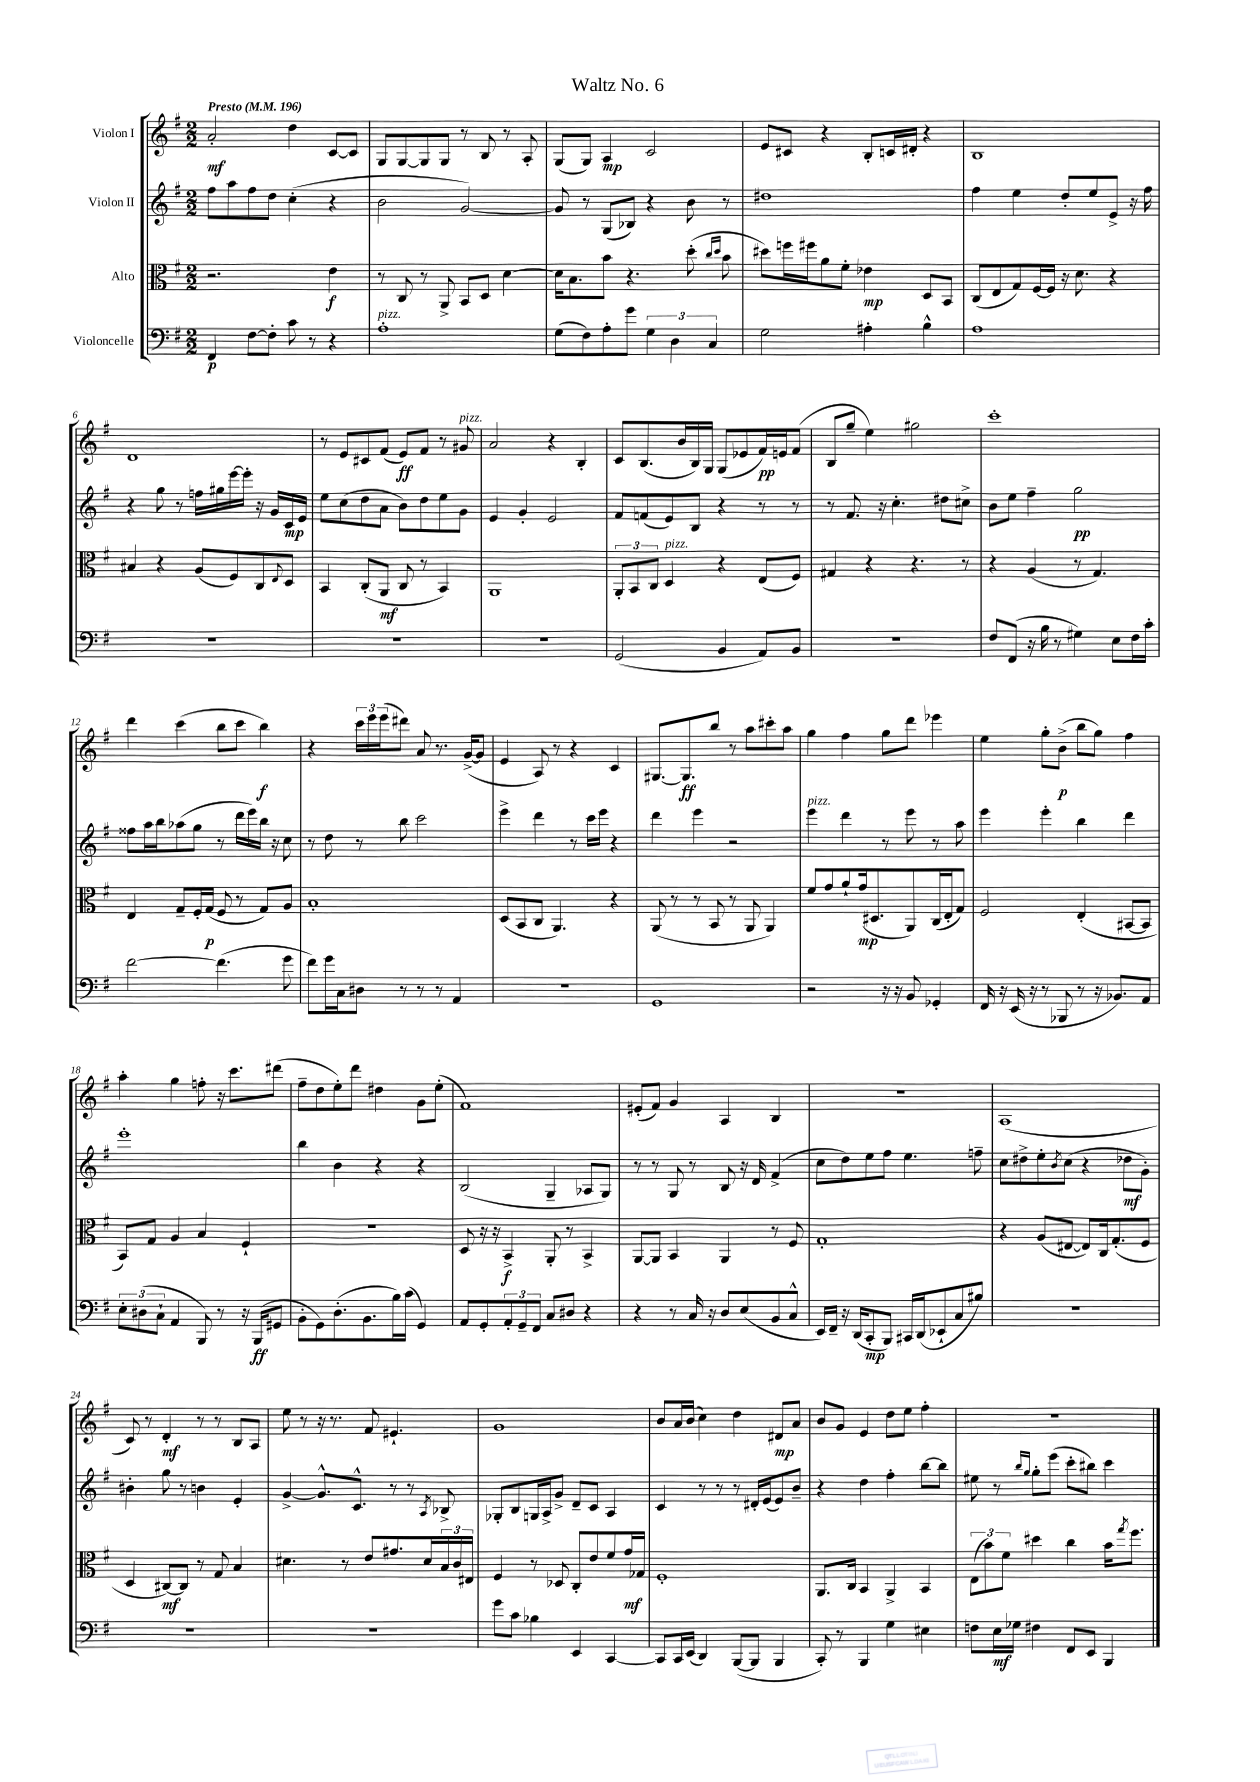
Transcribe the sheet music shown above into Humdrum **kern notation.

**kern	**dynam	**kern	**dynam	**kern	**dynam	**kern	**dynam
*part4	*part4	*part3	*part3	*part2	*part2	*part1	*part1
*staff4	*staff4	*staff3	*staff3	*staff2	*staff2	*staff1	*staff1
*I"Violoncelle	*	*I"Alto	*	*I"Violon II	*	*I"Violon I	*
*clefF4	*	*clefC3	*	*clefG2	*	*clefG2	*
*k[f#]	*	*k[f#]	*	*k[f#]	*	*k[f#]	*
*M2/2	*	*M2/2	*	*M2/2	*	*M2/2	*
*MM196	*	*MM196	*	*MM196	*	*MM196	*
=1	=1	=1	=1	=1	=1	=1	=1
!	!	!	!	!	!	!LO:TX:a:B:t=Presto	!
4FF#/	p	2.r	.	8ff#\L	.	2a'/	mf
.	.	.	.	8aa\	.	.	.
[8F#\L	.	.	.	8ff#\	.	.	.
8F#'\J]	.	.	.	8dd\J	.	.	.
8c\	.	.	.	(4cc'\	.	4dd\	.
8r	.	.	.	.	.	.	.
4r	.	4e\	f	4r	.	[8c/L	.
.	.	.	.	.	.	8c/J]	.
=2	=2	=2	=2	=2	=2	=2	=2
!LO:TX:a:i:t=pizz.	!	!	!	!	!	!	!
1A'	.	8r	.	2b\	.	8G/L	.
.	.	8C/	.	.	.	[8G/	.
.	.	8r	.	.	.	8G/]	.
.	.	8AA^/	.	.	.	8G/J	.
.	.	8BB/L	.	[2g/)	.	8r	.
.	.	8D/J	.	.	.	8B/	.
.	.	[4d\	.	.	.	8r	.
.	.	.	.	.	.	8A'/	.
=3	=3	=3	=3	=3	=3	=3	=3
(8G\L	.	16d\KL]	.	8g/]	.	(8G/L	.
.	.	8.B\	.	.	.	.	.
8F#\)	.	.	.	8r	.	8G/J)	.
8A'\	.	8b\J	.	(8G/L	.	4A/	mp
8g\J	.	4.r	.	8B-X/J)	.	.	.
6G\	.	.	.	4r	.	2c/	.
6D\	.	.	.	.	.	.	.
.	.	(8dd'\	.	8b\	.	.	.
6C/	.	.	.	.	.	.	.
.	.	16qqcc/LL	.	.	.	.	.
.	.	16qqdd/JJ	.	.	.	.	.
.	.	8b\	.	8r	.	.	.
=4	=4	=4	=4	=4	=4	=4	=4
2G\	.	8dd#X\L)	.	1dd#X	.	8e/L	.
.	.	16ffn\L	.	.	.	8c#X/J	.
.	.	16ff#X\J	.	.	.	.	.
.	.	8a\	.	.	.	4r	.
.	.	8f#'\J	.	.	.	.	.
4A#X'\	.	4e-X\	mp	.	.	8B'/L	.
.	.	.	.	.	.	16cn/L	.
.	.	.	.	.	.	16d#X'/JJ	.
4B^^\	.	8D/L	.	.	.	4r	.
.	.	8BB/J	.	.	.	.	.
=5	=5	=5	=5	=5	=5	=5	=5
1A	.	(8C/L	.	4ff#\	.	1B	.
.	.	8E/	.	.	.	.	.
.	.	8G/)	.	4ee\	.	.	.
.	.	[16F#/L	.	.	.	.	.
.	.	16F#/JJ]	.	.	.	.	.
.	.	16r	.	8dd'/L	.	.	.
.	.	8.d\	.	.	.	.	.
.	.	.	.	8ee/	.	.	.
.	.	4r	.	8e^/J	.	.	.
.	.	.	.	16r	.	.	.
.	.	.	.	16ff#\	.	.	.
!!LO:LB:g=z
=6	=6	=6	=6	=6	=6	=6	=6
1r	.	4B#X/	.	4r	.	1d	.
.	.	4r	.	8gg\	.	.	.
.	.	.	.	8r	.	.	.
.	.	(8A/L	.	16ffn\LL	.	.	.
.	.	.	.	16gg#X\	.	.	.
.	.	8F#/)	.	[16eee\	.	.	.
.	.	.	.	16eee'\JJ]	.	.	.
.	.	8C/	.	16r	.	.	.
.	.	.	.	16g/LL	.	.	.
.	.	8qqE/	.	.	.	.	.
.	.	8D/J	.	16c/	mp	.	.
.	.	.	.	16e/JJ	.	.	.
=7	=7	=7	=7	=7	=7	=7	=7
1r	.	4BB/	.	8ee\L	.	8r	.
.	.	.	.	(8cc\	.	8e/L	.
.	.	(8C'/L	.	8dd\	.	8c#X/	.
.	.	8AA/J	mf	8a\J	.	(8f#/J	.
.	.	8C/	.	8b\L)	.	8e/L)	ff
.	.	8r	.	8dd\	.	8f#/J	.
.	.	4BB/)	.	8ee\	.	8r	.
!	!	!	!	!	!	!LO:TX:a:i:t=pizz.	!
.	.	.	.	8g\J	.	8g#X/	.
=8	=8	=8	=8	=8	=8	=8	=8
1r	.	1AA	.	4e/	.	2a/	.
.	.	.	.	4g'/	.	.	.
.	.	.	.	2e/	.	4r	.
.	.	.	.	.	.	4B'/	.
=9	=9	=9	=9	=9	=9	=9	=9
(2GG/	.	12AA'/L	.	8f#/L	.	8c/L	.
.	.	12BB/	.	.	.	.	.
.	.	.	.	(8fn/	.	(8.B/	.
.	.	12C/J	.	.	.	.	.
!	!	!LO:TX:a:i:t=pizz.	!	!	!	!	!
.	.	4D/	.	8e/)	.	.	.
.	.	.	.	.	.	16b/L	.
.	.	.	.	8B/J	.	16B/)	.
.	.	.	.	.	.	16G/JJ	.
4BB/	.	4r	.	4r	.	(8G/L	.
.	.	.	.	.	.	8e-X/	.
8AA/L)	.	(8E/L	.	8r	.	16f#/L)	pp
.	.	.	.	.	.	16en/J	.
8BB/J	.	8F#/J)	.	8r	.	(8f#/J	.
=10	=10	=10	=10	=10	=10	=10	=10
1r	.	4G#X/	.	8r	.	8B/L	.
.	.	.	.	8.f#/	.	8gg~/J	.
.	.	4r	.	.	.	4ee\)	.
.	.	.	.	16r	.	.	.
.	.	.	.	4.cc'\	.	.	.
.	.	4.r	.	.	.	2gg#X\	.
.	.	.	.	8dd#X\L	.	.	.
.	.	8r	.	8cc#X^\J	.	.	.
=11	=11	=11	=11	=11	=11	=11	=11
8F#/L	.	4r	.	8b\L	.	1ccc'	.
(8FF#/J	.	.	.	8ee\J	.	.	.
16r	.	(4A/	.	4ff#~\	.	.	.
16B\	.	.	.	.	.	.	.
8r	.	.	.	.	.	.	.
4G#X\)	.	8r	.	2gg\	pp	.	.
.	.	4.G/)	.	.	.	.	.
8E\L	.	.	.	.	.	.	.
16F#\L	.	.	.	.	.	.	.
16c'\JJ	.	.	.	.	.	.	.
!!LO:LB:g=z
=12	=12	=12	=12	=12	=12	=12	=12
[2f#\	.	4E/	.	8ff##X\L	.	4ddd\	.
.	.	.	.	16aa\L	.	.	.
.	.	.	.	16bb\J	.	.	.
.	.	8G~/L	.	(8aa-X\	.	(4ccc\	.
.	.	16F#'/L	.	8gg\J	.	.	.
.	.	(16G/JJ	p	.	.	.	.
(4.f#\]	.	8F#/	.	8r	.	8bb\L	.
.	.	8r	.	16ddd\LL	.	8ccc\J	.
.	.	.	.	16eee\)	.	.	.
.	.	8G/L)	.	16bb\JJ	.	4bb\)	f
.	.	.	.	16r	.	.	.
8g\	.	8A/J	.	8cc\	.	.	.
=13	=13	=13	=13	=13	=13	=13	=13
8f#\L)	.	1B'	.	8r	.	4r	.
16g\L	.	.	.	8dd\	.	.	.
16C\J	.	.	.	.	.	.	.
8D#X\J	.	.	.	8r	.	24ccc\LL	.
.	.	.	.	.	.	24eee\	.
.	.	.	.	.	.	(24eee\J	.
8r	.	.	.	8bb\	.	8ddd#X\J)	.
8r	.	.	.	2ccc\	.	8a/	.
8r	.	.	.	.	.	8.r	.
4AA/	.	.	.	.	.	.	.
.	.	.	.	.	.	([16g^/KL	.
.	.	.	.	.	.	8g/J]	.
=14	=14	=14	=14	=14	=14	=14	=14
1r	.	(8D/L	.	4eee^\	.	4e/	.
.	.	8BB/	.	.	.	.	.
.	.	8C/J	.	4ddd\	.	8A/)	.
.	.	4.AA/)	.	.	.	8r	.
.	.	.	.	8r	.	4r	.
.	.	.	.	16ccc\LL	.	.	.
.	.	.	.	16eee\JJ	.	.	.
.	.	4r	.	4r	.	4c/	.
=15	=15	=15	=15	=15	=15	=15	=15
1GG	.	(8AA/	.	4ddd\	.	[8.G#X/L	.
.	.	8r	.	.	.	.	.
.	.	.	.	.	.	8.G#/]	ff
.	.	8r	.	4eee\	.	.	.
.	.	8BB/	.	.	.	8bb/J	.
.	.	8r	.	2r	.	8r	.
.	.	8AA/	.	.	.	8aa\L	.
.	.	4AA/)	.	.	.	8ccc#X'\	.
.	.	.	.	.	.	8aa\J	.
=16	=16	=16	=16	=16	=16	=16	=16
!	!	!	!	!LO:TX:a:i:t=pizz.	!	!	!
2r	.	8f#/L	.	4eee\	.	4gg\	.
.	.	8g/	.	.	.	.	.
.	.	8a`/	.	4ddd\	.	4ff#\	.
.	.	(16g/k	mp	.	.	.	.
.	.	8.D#X/	.	.	.	.	.
16r	.	.	.	8r	.	8gg\L	.
16r	.	.	.	.	.	.	.
8BB/	.	8AA/)	.	8eee\	.	8ddd\J	.
4GG-X'/	.	(16C/L	.	8r	.	4eee-X\	.
.	.	16E'/J	.	.	.	.	.
.	.	8G/J)	.	8aa\	.	.	.
=17	=17	=17	=17	=17	=17	=17	=17
16FF#/	.	2F#/	.	4eee\	.	4ee\	.
16r	.	.	.	.	.	.	.
(16EE/	.	.	.	.	.	.	.
16r	.	.	.	.	.	.	.
8r	.	.	.	4eee'\	.	8gg'\L	.
8BBB-X/	.	.	.	.	.	(8b^\J	p
8r	.	(4E'/	.	4bb\	.	8bb\L	.
16r	.	.	.	.	.	8gg\J)	.
8.BB-X/L)	.	.	.	.	.	.	.
.	.	[8BB#X/L	.	4ddd\	.	4ff#\	.
8AA/J	.	8BB#/J]	.	.	.	.	.
!!LO:LB:g=z
=18	=18	=18	=18	=18	=18	=18	=18
12E'\L	.	8BB/L)	.	1eee'	.	4aa'\	.
(12D#X\	.	.	.	.	.	.	.
.	.	8G/J	.	.	.	.	.
12C`\J	.	.	.	.	.	.	.
4AA/	.	4A/	.	.	.	4gg\	.
8BBB/)	.	4B/	.	.	.	8ffn'\	.
8r	.	.	.	.	.	16r	.
.	.	.	.	.	.	8.ccc\L	.
16r	.	4F#`/	.	.	.	.	.
(16BBB/KL	ff	.	.	.	.	.	.
8GG#X/J	.	.	.	.	.	(8ddd#X\J	.
=19	=19	=19	=19	=19	=19	=19	=19
8BB'\L	.	1r	.	4bb\	.	8ff#~\L	.
8GG\)	.	.	.	.	.	8dd\	.
(8.D'\	.	.	.	4b\	.	8ee'\)	.
.	.	.	.	.	.	8ddd\J	.
8.BB\	.	.	.	.	.	.	.
.	.	.	.	4r	.	4dd#X\	.
16B\L)	.	.	.	.	.	.	.
(16c\JJ	.	.	.	.	.	.	.
4GG/)	.	.	.	4r	.	8g\L	.
.	.	.	.	.	.	(8ee'\J	.
=20	=20	=20	=20	=20	=20	=20	=20
8AA/L	.	8D/	.	(2B/	.	1f#)	.
8GG'/	.	16r	.	.	.	.	.
.	.	16r	.	.	.	.	.
12AA'/	.	4BB^/	f	.	.	.	.
12GG~/	.	.	.	.	.	.	.
12FF#/J	.	.	.	.	.	.	.
8C/L	.	8AA'/	.	4G~/	.	.	.
8D#X/J	.	8r	.	.	.	.	.
4r	.	4BB^/	.	8A-X/L	.	.	.
.	.	.	.	8G/J)	.	.	.
=21	=21	=21	=21	=21	=21	=21	=21
4r	.	[8AA/L	.	8r	.	(8e#X'/L	.
.	.	8AA/J]	.	8r	.	8f#/J)	.
8r	.	4BB/	.	8G/	.	4g/	.
16C/	.	.	.	8r	.	.	.
16r	.	.	.	.	.	.	.
8D/L	.	4AA/	.	8B/	.	4A/	.
(8E/	.	.	.	16r	.	.	.
.	.	.	.	16d/	.	.	.
8BB/	.	8r	.	(4f#^/	.	4B/	.
8C^^/J	.	8F#/	.	.	.	.	.
=22	=22	=22	=22	=22	=22	=22	=22
16EE/LL)	.	1G'	.	8cc\L	.	1r	.
16FF#~/JJ	.	.	.	.	.	.	.
16r	.	.	.	8dd\)	.	.	.
(16DD/KL	.	.	.	.	.	.	.
8CC'/	mp	.	.	8ee\	.	.	.
8BBB/J)	.	.	.	8ff#\J	.	.	.
16CC#X/LL	.	.	.	4.ee\	.	.	.
(16DD/J	.	.	.	.	.	.	.
8EE-X`/	.	.	.	.	.	.	.
8C/	.	.	.	.	.	.	.
8B#X/J)	.	.	.	8ffn~\	.	.	.
=23	=23	=23	=23	=23	=23	=23	=23
1r	.	4r	.	8cc\L	.	(1A	.
.	.	.	.	8dd#X^\	.	.	.
.	.	(8A/L	.	8ee'\	.	.	.
.	.	.	.	8qb/	.	.	.
.	.	[8E#X/J	.	(8cc\J	.	.	.
.	.	8E#/L])	.	4r	.	.	.
.	.	16C/k	.	.	.	.	.
.	.	(8.G'/	.	.	.	.	.
.	.	.	.	8dd-X\L	mf	.	.
.	.	8F#/J	.	8g'\J)	.	.	.
!!LO:LB:g=z
=24	=24	=24	=24	=24	=24	=24	=24
1r	.	4D/	.	4b#X'\	.	8c/)	.
.	.	.	.	.	.	8r	.
.	.	[8C#X/L)	mf	8gg\	.	4d'/	mf
.	.	8C#/J]	.	8r	.	.	.
.	.	8r	.	4bn\	.	8r	.
.	.	8G/	.	.	.	8r	.
.	.	4B/	.	4e'/	.	8B/L	.
.	.	.	.	.	.	8A/J	.
=25	=25	=25	=25	=25	=25	=25	=25
1r	.	4.d#X\	.	[4g^/	.	8ee\	.
.	.	.	.	.	.	8r	.
.	.	.	.	8.g^^/L]	.	16r	.
.	.	.	.	.	.	8.r	.
.	.	8r	.	.	.	.	.
.	.	.	.	8.c^^/J	.	.	.
.	.	8e/L	.	.	.	8f#/	.
.	.	8.g#X/	.	8r	.	4.e#X`/	.
.	.	.	.	8r	.	.	.
.	.	16d#/L	.	.	.	.	.
.	.	.	.	8qA/	.	.	.
.	.	24B/	.	8B-X^/	.	.	.
.	.	24c/	.	.	.	.	.
.	.	24E#X/JJ	.	.	.	.	.
=26	=26	=26	=26	=26	=26	=26	=26
8g\L	.	4F#/	.	8G-X'/L	.	1g	.
8c\J	.	.	.	8B/	.	.	.
4B-X\	.	8r	.	16Gn/L	.	.	.
.	.	.	.	16A^/J	.	.	.
.	.	8D-X/	.	8g^/J	.	.	.
4EE/	.	8C'/L	.	8d~/L	.	.	.
.	.	8e/	.	8c/J	.	.	.
[4CC/	.	8f#/	.	4A/	.	.	.
.	.	16g/L	mf	.	.	.	.
.	.	16G-X/JJ	.	.	.	.	.
=27	=27	=27	=27	=27	=27	=27	=27
8CC/L]	.	1F#'	.	4c/	.	8b/L	.
16CC/L	.	.	.	.	.	16a/L	.
(16EE/JJ	.	.	.	.	.	(16b/JJ	.
4DD/)	.	.	.	8r	.	4cc\)	.
.	.	.	.	8r	.	.	.
([8BBB/L	.	.	.	8r	.	4dd\	.
8BBB/J]	.	.	.	16d#X'/LL	.	.	.
.	.	.	.	(16e/J	.	.	.
4BBB/	.	.	.	8e/)	.	8d#X/L	mp
.	.	.	.	8b~/J	.	8a/J	.
=28	=28	=28	=28	=28	=28	=28	=28
8CC'/)	.	8.AA/L	.	4r	.	8b/L	.
8r	.	.	.	.	.	8g/J	.
.	.	16C/Jk	.	.	.	.	.
4BBB/	.	4BB/	.	4dd\	.	4e/	.
4G\	.	4AA^/	.	4ff#'\	.	8dd\L	.
.	.	.	.	.	.	8ee\J	.
4E#X\	.	4BB/	.	[8bb\L	.	4ff#'\	.
.	.	.	.	8bb\J]	.	.	.
=29	=29	=29	=29	=29	=29	=29	=29
8Fn\L	.	(12E\L	.	8ee#X\	.	1r	.
.	.	12b\)	.	.	.	.	.
16E\L	mf	.	.	8r	.	.	.
.	.	12f#\J	.	.	.	.	.
16G-X\JJ	.	.	.	.	.	.	.
.	.	.	.	16qqbb/LL	.	.	.
.	.	.	.	16qqgg/JJ	.	.	.
4F#X\	.	4dd#X\	.	8gg'\L	.	.	.
.	.	.	.	(8eee\J	.	.	.
8FF#/L	.	4cc\	.	8ccc'\L	.	.	.
8EE/J	.	.	.	8bb#X\J)	.	.	.
4BBB/	.	16b\KL	.	4ccc\	.	.	.
.	.	8qgg/	.	.	.	.	.
.	.	8.ff#\J	.	.	.	.	.
==	==	==	==	==	==	==	==
*-	*-	*-	*-	*-	*-	*-	*-
